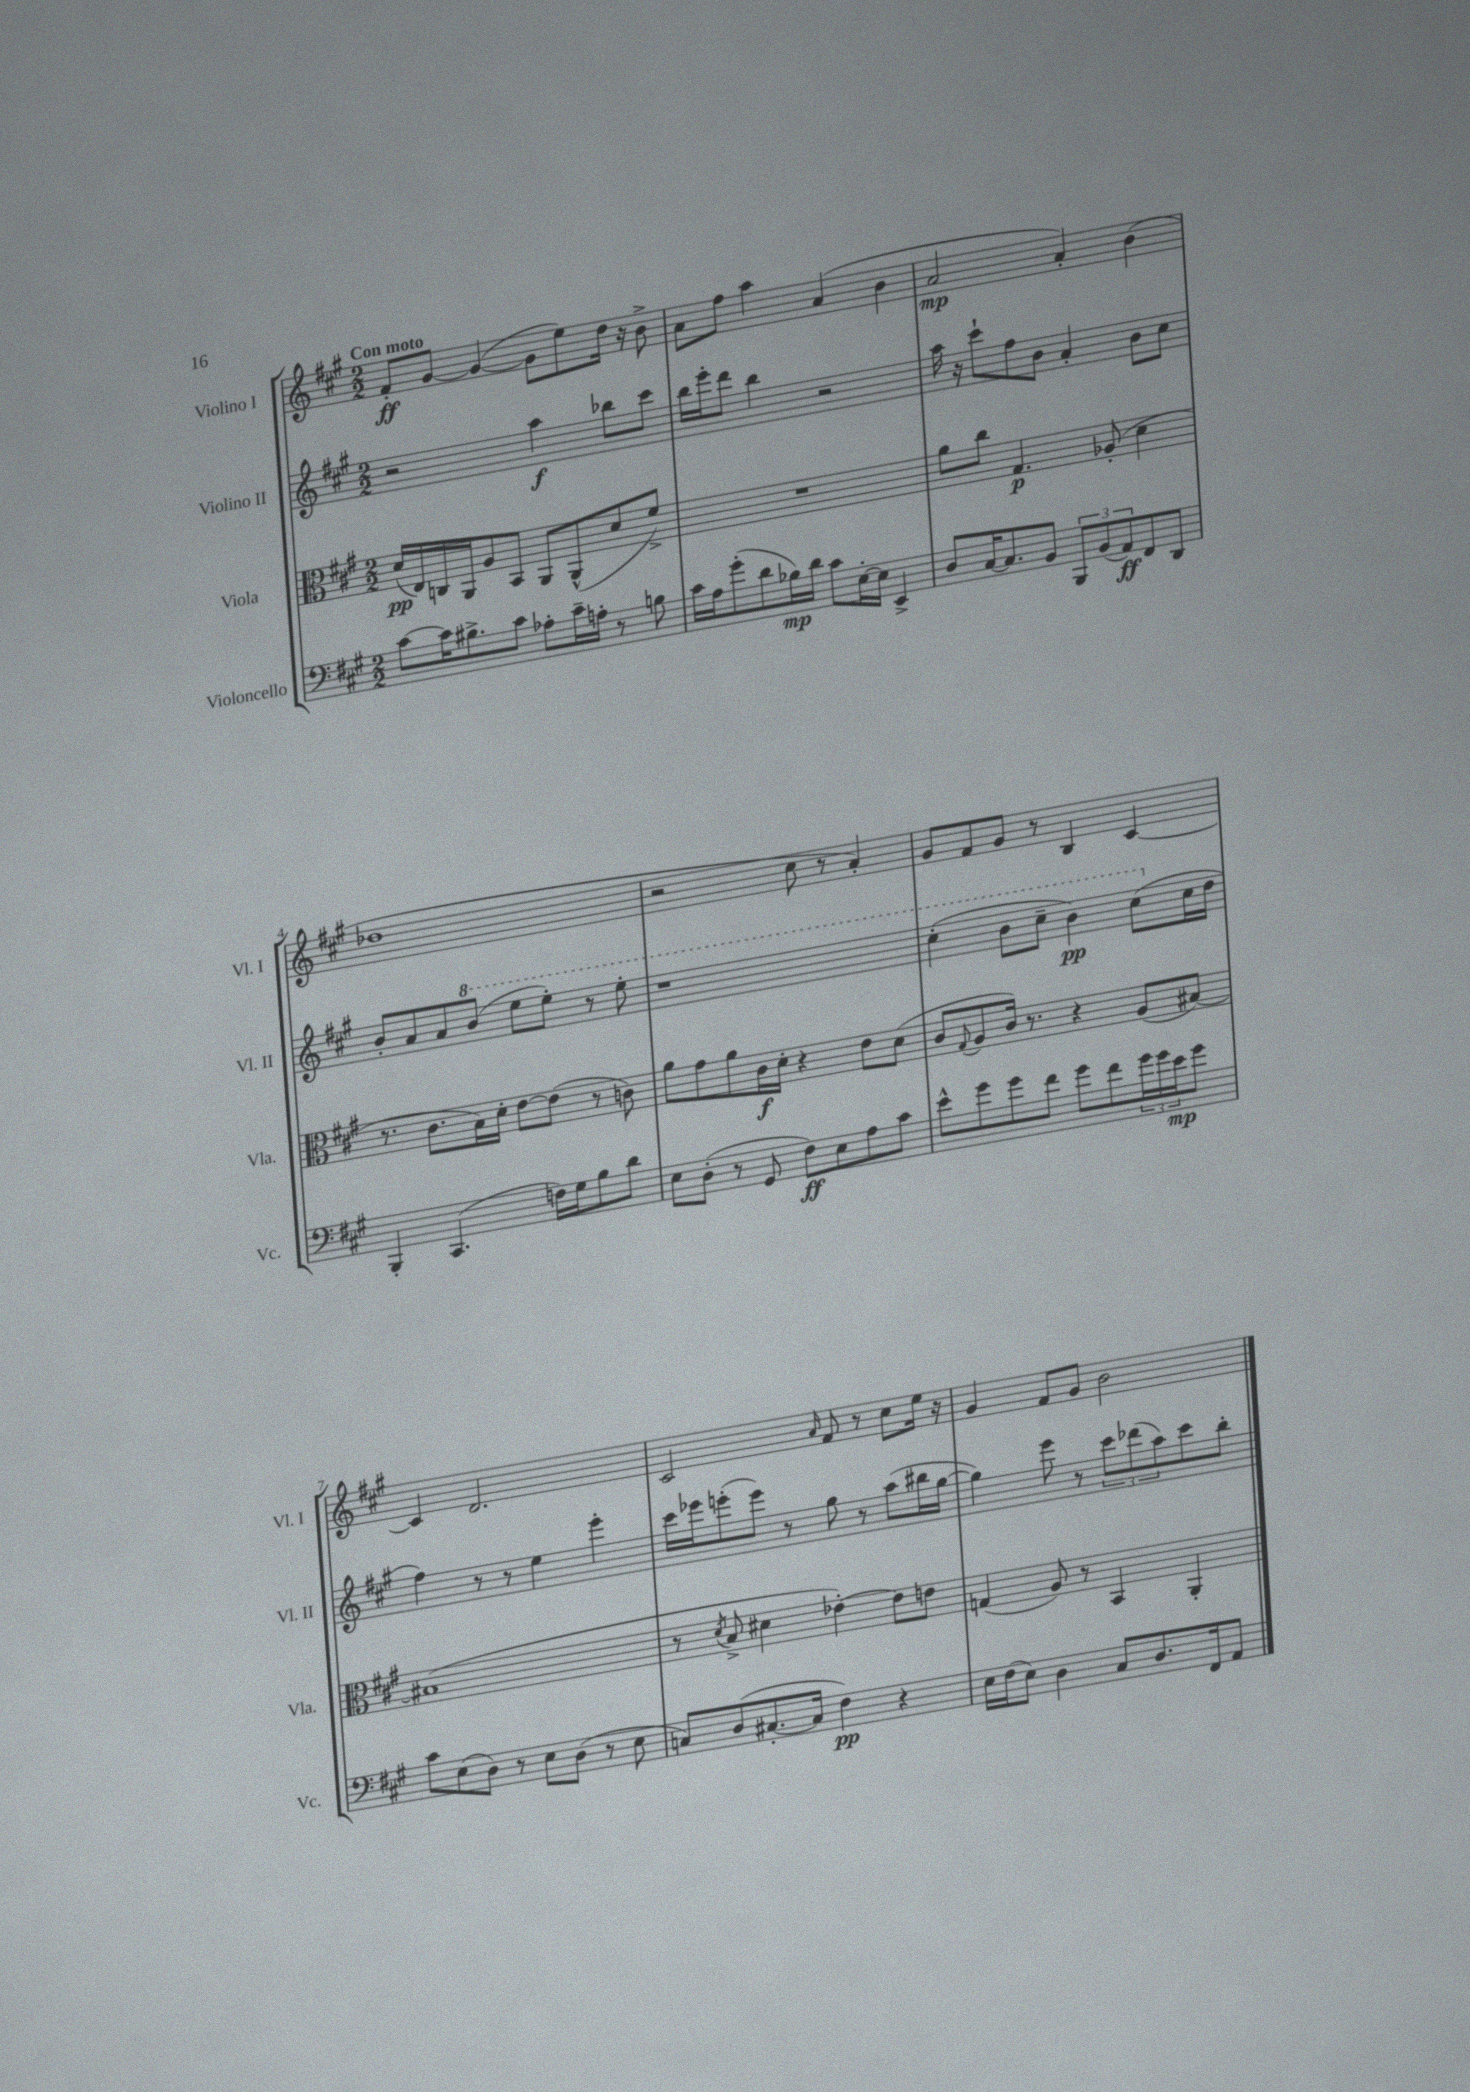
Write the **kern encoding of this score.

**kern	**dynam	**kern	**dynam	**kern	**dynam	**kern	**dynam
*part4	*part4	*part3	*part3	*part2	*part2	*part1	*part1
*staff4	*staff4	*staff3	*staff3	*staff2	*staff2	*staff1	*staff1
*I"Violoncello	*	*I"Viola	*	*I"Violino II	*	*I"Violino I	*
*I'Vc.	*	*I'Vla.	*	*I'Vl. II	*	*I'Vl. I	*
*clefF4	*	*clefC3	*	*clefG2	*	*clefG2	*
*k[f#c#g#]	*	*k[f#c#g#]	*	*k[f#c#g#]	*	*k[f#c#g#]	*
*M2/2	*	*M2/2	*	*M2/2	*	*M2/2	*
=1	=1	=1	=1	=1	=1	=1	=1
!	!	!	!	!	!	!LO:TX:a:B:t=Con moto	!
[8c#\L	.	(16d/LL	pp	2r	.	8f#'/L	ff
.	.	16E/)	.	.	.	.	.
16c#\K]	.	16Cn/	.	.	.	[8g#/J	.
8.B#X^\	.	16AA/J	.	.	.	.	.
.	.	8A/	.	.	.	(4g#/_	.
8c#\J	.	8BB/J	.	.	.	.	.
8A-X'\L	.	8AA/L	.	4aa\	f	8g#\L]	.
16c#~\L	.	(8AA^^/	.	.	.	8ee\)	.
16An'\JJ	.	.	.	.	.	.	.
8r	.	8d/	.	8bb-X\L	.	16dd\Jk	.
.	.	.	.	.	.	16r	.
8Bn\	.	8f#^/J)	.	8ccc#\J	.	8b^\	.
=2	=2	=2	=2	=2	=2	=2	=2
16c#\LL	.	1r	.	16bb\LL	.	8a\L	.
16A\J	.	.	.	16eee'\J	.	.	.
(8g#'\	.	.	.	8ddd\J	.	8ff#\J	.
8d\	.	.	.	4bb\	.	4aa\	.
16B-X\L)	mp	.	.	.	.	.	.
16d\JJ	.	.	.	.	.	.	.
8c#\L	.	.	.	2r	.	(4a/	.
[16E'\L	.	.	.	.	.	.	.
16E\JJ]	.	.	.	.	.	.	.
4EE^/	.	.	.	.	.	4b\	.
=3	=3	=3	=3	=3	=3	=3	=3
8D/L	.	8a\L	.	16aa\	.	2a/	mp
.	.	.	.	16r	.	.	.
[16C#/K	.	8cc#\J	.	8ccc#`\L	.	.	.
8.C#/]	.	.	.	.	.	.	.
.	.	4.G#/	p	8ff#\	.	.	.
8BB/J	.	.	.	8b\J	.	.	.
12BBB/L	.	.	.	4a'/	.	4a'/)	.
(12BB/	.	.	.	.	.	.	.
.	.	(8A-X'/	.	.	.	.	.
12AA/)	ff	.	.	.	.	.	.
8FF#/	.	4d\	.	8b\L	.	(4b\	.
8DD/J	.	.	.	8cc#\J	.	.	.
!!LO:LB:g=z
=4	=4	=4	=4	=4	=4	=4	=4
4BBB'/	.	8.r	.	8b'/L	.	1dd-X	.
.	.	.	.	8a/	.	.	.
.	.	8.c#\L	.	.	.	.	.
(4.CC#/	.	.	.	8a/	.	.	.
*	*	*	*	*8va	*	*	*
.	.	16B\L)	.	(8bb/J	.	.	.
.	.	16d'\JJ	.	.	.	.	.
.	.	[8e\L	.	8eee\L	.	.	.
16Fn\LL)	.	(8e\J]	.	8eee'\J)	.	.	.
16G#\J	.	.	.	.	.	.	.
8B\	.	8r	.	8r	.	.	.
8d\J	.	8cn\)	.	8eee'\	.	.	.
=5	=5	=5	=5	=5	=5	=5	=5
8E\L	.	8a\L	.	1r	.	2r	.
(8D'\J	.	8g#\	.	.	.	.	.
8r	.	8a\	.	.	.	.	.
8GG#/	.	16c#\L	f	.	.	.	.
.	.	16d'\JJ	.	.	.	.	.
8F#\L)	ff	4r	.	.	.	8cc#\	.
8E\	.	.	.	.	.	8r	.
8A\	.	8e\L	.	.	.	4a'/)	.
8c#\J	.	(8d\J	.	.	.	.	.
=6	=6	=6	=6	=6	=6	=6	=6
8e^^\L	.	8c#/L	.	(4ccc#'\	.	8g#/L	.
.	.	8qqG#/	.	.	.	.	.
8g#\	.	8A/	.	.	.	8f#/	.
8g#\	.	16c#/Jk)	.	8bb\L	.	8g#/J	.
.	.	8.r	.	.	.	.	.
8f#\J	.	.	.	8ccc#~\J	.	8r	.
8g#\L	.	4r	.	4bb\)	pp	4B/	.
8f#\	.	.	.	.	.	.	.
24g#\L	.	(8A/L	.	(8ccc#\L	.	[4c#/	.
24g#\	.	.	.	.	.	.	.
24e\J	mp	.	.	.	.	.	.
*	*	*	*	*X8va	*	*	*
8g#\J	.	[8B#X/J)	.	16cc#\L	.	.	.
.	.	.	.	16dd\JJ	.	.	.
!!LO:LB:g=z
=7	=7	=7	=7	=7	=7	=7	=7
8c#\L	.	(1B#X]	.	4ff#\)	.	4c#/]	.
(8E\	.	.	.	.	.	.	.
8D\J)	.	.	.	8r	.	2.d/	.
8r	.	.	.	8r	.	.	.
8E\L	.	.	.	4ee\	.	.	.
(8D\J	.	.	.	.	.	.	.
8r	.	.	.	4eee'\	.	.	.
8E\	.	.	.	.	.	.	.
=8	=8	=8	=8	=8	=8	=8	=8
8Cn/L)	.	8r	.	16ccc#\LL	.	2c#/	.
.	.	.	.	16eee-X\J	.	.	.
.	.	8qd/	.	.	.	.	.
(8D/	.	8B^/	.	(8eeen'\	.	.	.
[8.C#X'/	.	4d#X\	.	8eee\J)	.	.	.
.	.	.	.	8r	.	.	.
16C#/Jk]	.	.	.	.	.	.	.
.	.	.	.	.	.	16qqa/	.
4F#\)	pp	[4e-X'\)	.	8gg#\	.	8f#/	.
.	.	.	.	8r	.	8r	.
4r	.	8e-\L]	.	(8aa\L	.	8cc#\L	.
.	.	8en\J	.	16bb#X\L	.	16ee\Jk	.
.	.	.	.	[16gg#\JJ	.	16r	.
=9	=9	=9	=9	=9	=9	=9	=9
16E\LL	.	(4Gn/	.	4gg#\])	.	4g#/	.
(16F#\J	.	.	.	.	.	.	.
8E\J)	.	.	.	.	.	.	.
4D\	.	8A/)	.	8eee\	.	8f#/L	.
.	.	8r	.	8r	.	8g#/J	.
8C#/L	.	4BB/	.	12ccc#\L	.	2b\	.
.	.	.	.	(12ddd-X\	.	.	.
8.D/	.	.	.	.	.	.	.
.	.	.	.	12aa\)	.	.	.
.	.	4AA'/	.	8ccc#\	.	.	.
16FF#/k	.	.	.	.	.	.	.
8AA/J	.	.	.	8bb'\J	.	.	.
==	==	==	==	==	==	==	==
*-	*-	*-	*-	*-	*-	*-	*-
